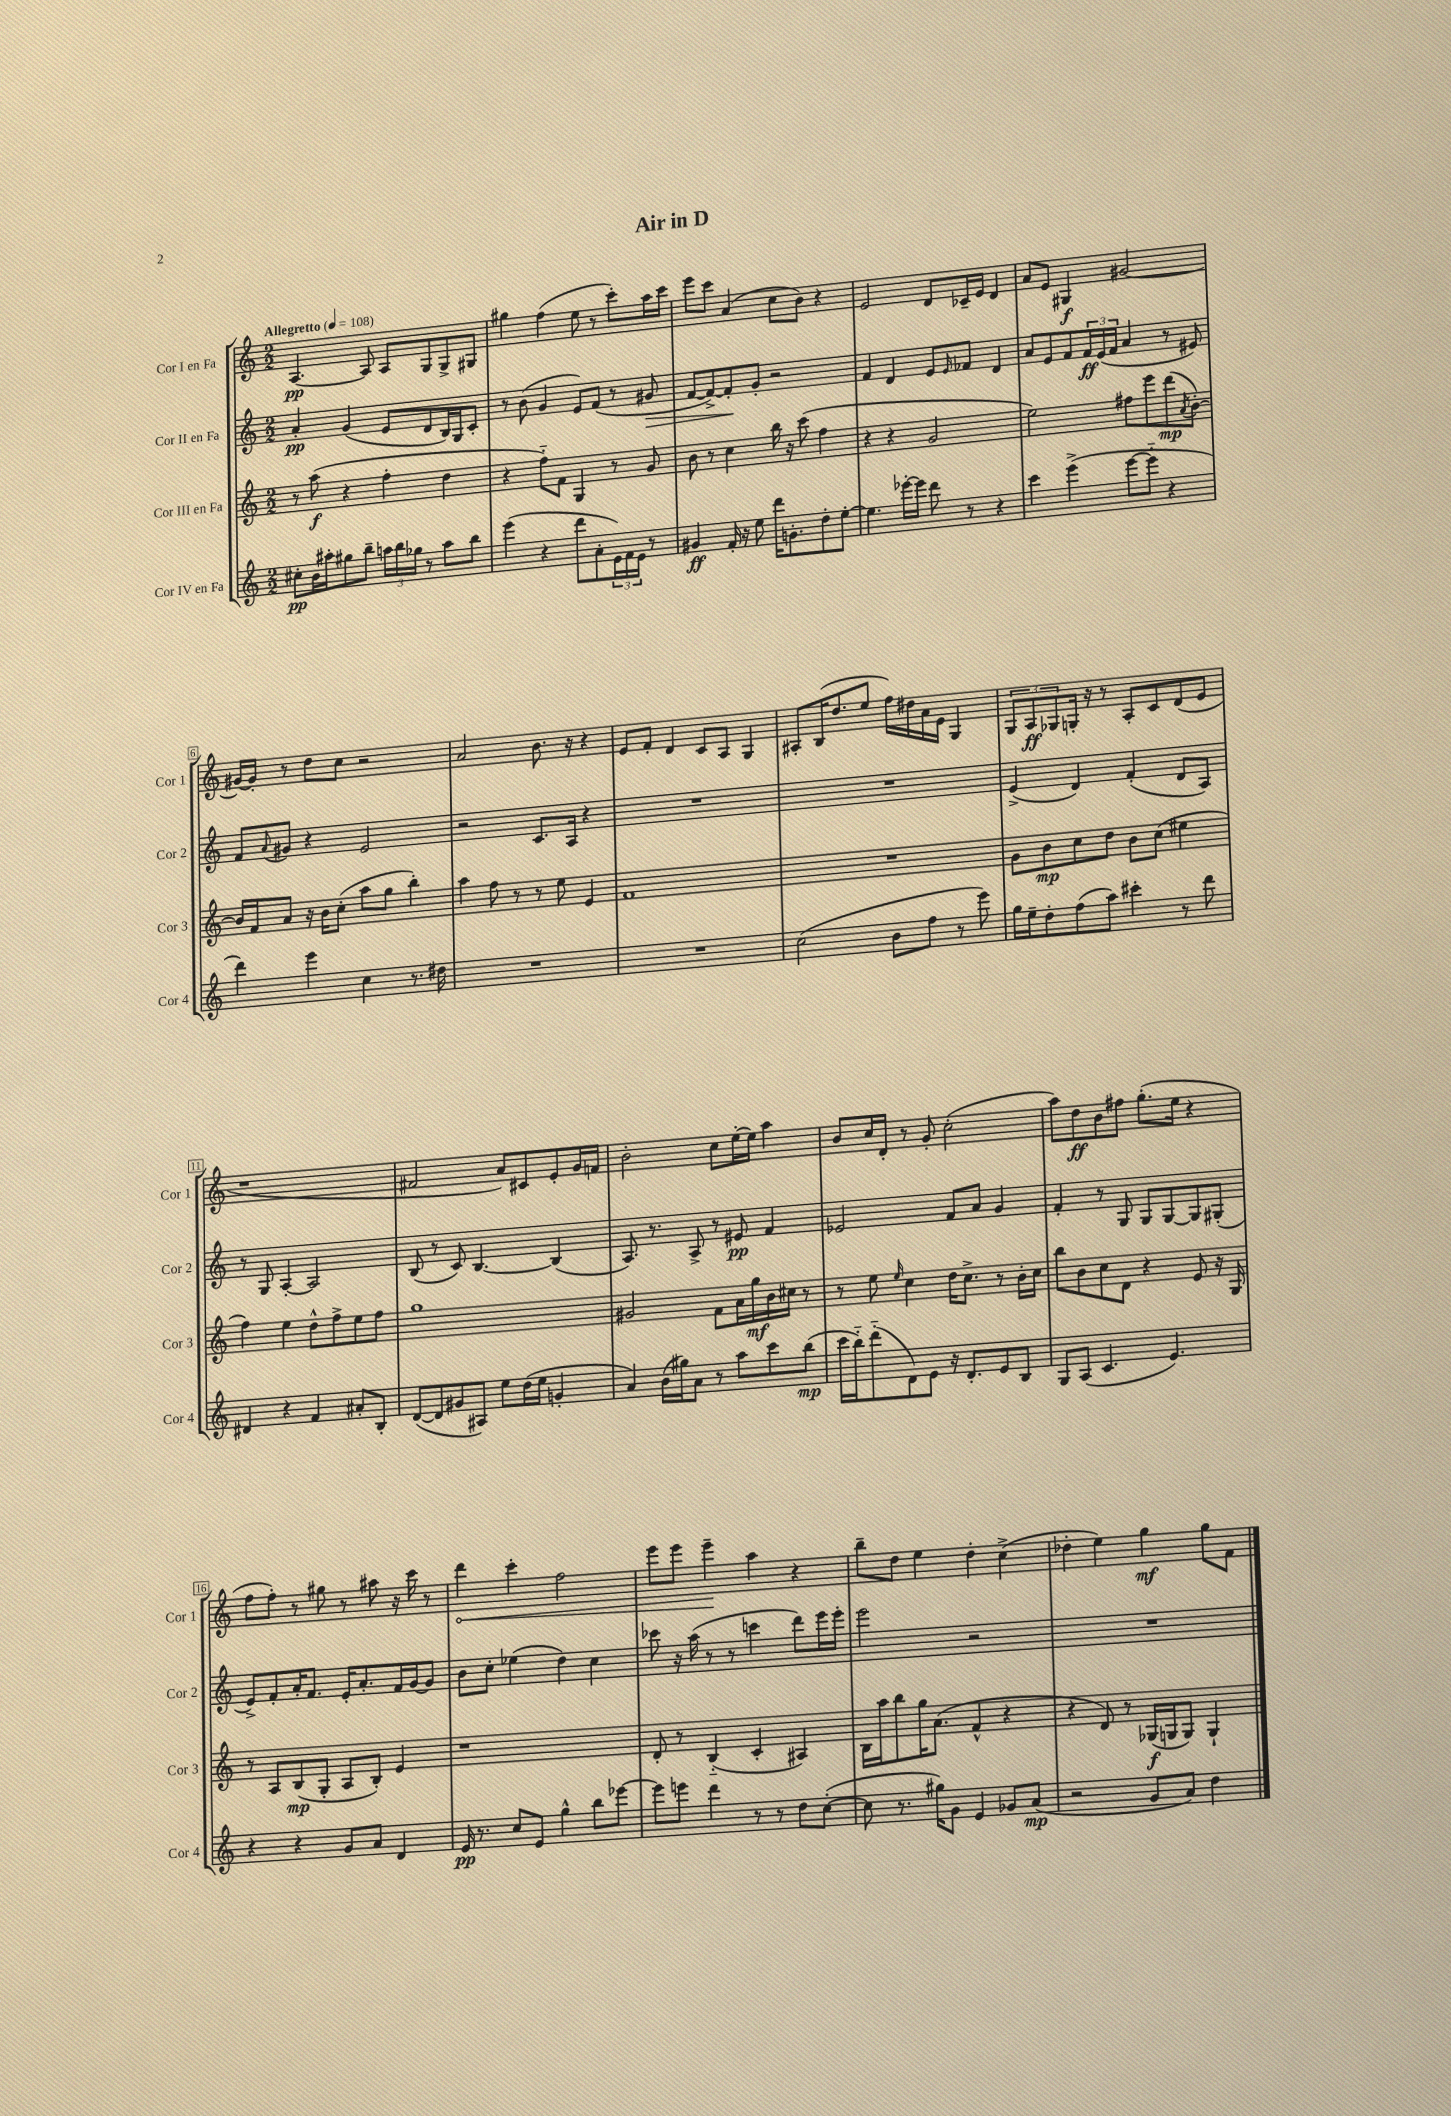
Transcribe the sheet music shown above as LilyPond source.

\header { title = "Air in D" }
<<
\new StaffGroup <<
\new Staff = "s0" \with { instrumentName = "Cor I en Fa" shortInstrumentName = "Cor 1" } {
    \clef treble \key c \major \numericTimeSignature \time 2/2 \tempo "Allegretto" 4 = 108
    a4.~\pp a8 a8 g8 g8-> gis8 |
    gis''4 f''4( e''8 r8 c'''8-.) a''16 c'''16 |
    e'''8 c'''8 a'4( c''8 b'8) r4 |
    e'2 d'8 ces'16-- e'16 d'4 |
    a'8 e'8 gis4\f gis'2~ |
    gis'16~ gis'16-. r8 d''8 c''8 r2 |
    a'2 b'8. r16 r4 |
    e'8 f'8-. d'4 c'8 a8 g4 |
    ais8-. b16( d''8. e''8 f''16) dis''16 a'16 e'16 g4 |
    \tuplet 3/2 { g8 a8\ff ges8 } g16-. r16 r8 a8-. c'8 d'8( e'8 |
    r1 |
    fis'2 a'8) cis'8 e'8-. g'16 f'16 |
    b'2-. c''8 e''16~-. e''16 a''4 |
    b'8 c''16 d'16-. r8 g'8-. c''2-.( |
    a''8) d''8\ff b'8 fis''8 g''8.-.( e''16 r4 |
    f''8 f''8-.) r8 gis''8 r8 ais''8 r16 c'''16 r8 |
    \once \override Hairpin.circled-tip = ##t d'''4\< c'''4-. f''2 |
    e'''8 e'''8 e'''4--\! a''4 r4 |
    b''8-- d''8 e''4 d''4-. c''4->( |
    des''4-. e''4) g''4\mf g''8 f'8 \bar "|." |
}
\new Staff = "s1" \with { instrumentName = "Cor II en Fa" shortInstrumentName = "Cor 2" } {
    \clef treble \key c \major \numericTimeSignature \time 2/2
    a'4-.\pp g'4( e'8 d'8 b16) g16 c'8-. |
    r8 b'8( g'4 e'8) f'8( r8 gis'8\> |
    f'8~ f'8~->) f'8-.\! g'8-. r2 |
    f'4 d'4 e'8 \grace { e'16 } fes'8 d'4 |
    a'8 e'8 f'8 \tuplet 3/2 { f'16\ff e'16( f'16 } a'4 r8 eis'8) |
    f'8 \appoggiatura { a'8 } gis'8 r4 e'2 |
    r2 c'8. a16 r4 |
    R1 |
    R1 |
    e'4->( d'4) f'4-.( d'8 a8) |
    r8 g8 a4~-. a2 |
    b8( r8 c'8) b4.~ b4( |
    a8.) r8. a8-> r8 eis'8\pp f'4 |
    ees'2 f'8 a'8 g'4 |
    f'4-. r8 g8 g8 g8~ g8 gis8-.( |
    e'8->) f'8-. a'16-. f'8. e'16-. a'8.-. f'16 g'16~ g'8 |
    b'8 c''8-. ees''4( d''4) c''4 |
    ces'''8 r16 a''16( r8 r8 c'''4 d'''8) e'''16 e'''16-. |
    e'''2 r2 |
    R1 \bar "|." |
}
\new Staff = "s2" \with { instrumentName = "Cor III en Fa" shortInstrumentName = "Cor 3" } {
    \clef treble \key c \major \numericTimeSignature \time 2/2
    r8 a''8\f( r4 f''4-. d''4 |
    r4 f''8-_) f'8 g4 r8 g'8 |
    b'8 r8 c''4 b''16 r16 c'''8( f''4 |
    r4 r4 g'2 |
    e''2) fis''8 e'''8 d'''8\mp( \acciaccatura { a'8 } b'8~-.) |
    b'16 f'16 a'8 r16 b'16 c''8-.( a''8 g''8 b''4-.) |
    a''4 f''8 r8 r8 e''8 e'4 |
    f'1 |
    R1 |
    g'8 b'8\mp c''8 d''8 b'8 c''8( eis''4 |
    f''4) e''4 d''8-^ f''8-> e''8 f''8 |
    g''1 |
    gis'2 f'8 a'16 g''16\mf b'16 cis''16 r8 |
    r8 e''8 \grace { e''16 } c''4 d''16 c''8.-> r8 b'16-. c''16 |
    b''8 b'8 c''8 d'8 r4 e'8 r16 g16 |
    r8 a8 b8\mp( g8-. a8 b8-.) e'4 |
    r1 |
    d'8-. r8 b4-_( c'4-. ais4) |
    b16 a''16 b''8 g''16 a'8.( f'4-^ r4 |
    r4 d'8) r8 ges16\f( g16 g8) g4-! \bar "|." |
}
\new Staff = "s3" \with { instrumentName = "Cor IV en Fa" shortInstrumentName = "Cor 4" } {
    \clef treble \key c \major \numericTimeSignature \time 2/2
    cis''8-.\pp b'16 ais''16-. gis''8 b''8-- \tuplet 3/2 { a''16 b''16 ges''16 } r8 a''8 b''8 |
    e'''4( r4 d'''8 a'8-. \tuplet 3/2 { e'16) f'16 e'16 } r8 |
    gis'4\ff f'16-. r16 e''8 d'''16 g'8.-. d''8-. e''8~-. |
    e''4. ees'''16~-. ees'''16 d'''8 r8 r4 |
    c'''4 e'''4->( e'''8~ e'''8-_ r4 |
    d'''4) e'''4 c''4 r8. dis''16 |
    R1 |
    R1 |
    c''2( b'8 f''8 r8 e'''8) |
    g''16 e''16-- d''8-. f''8( a''8) cis'''4-. r8 d'''8 |
    dis'4 r4 f'4 ais'8-. b8-. |
    d'8~( d'8 gis'8 ais8) e''8 d''16( e''16 g'4-. |
    a'4) b'16( gis''16) a'8 r8 a''8 c'''8 b''8\mp( |
    c'''16 b''16-_) d'''8-_( d'8) e'8 r16 d'8.-. e'8 b8 |
    g8 a8( c'4. e'4.) |
    r4 r4 g'8 a'8 d'4 |
    e'16\pp r8. c''8 e'8 g''4-^ b''8 ees'''8~ |
    ees'''8 e'''8 d'''4 r8 r8 d''8 c''8~-.( |
    c''8 r8. gis''16) g'8 e'4 ges'8 a'8\mp( |
    r2 g'8 a'8) d''4 \bar "|." |
}
>>
>>
\layout { \context { \Score \override BarNumber.stencil = #(make-stencil-boxer 0.1 0.3 ly:text-interface::print) } }
